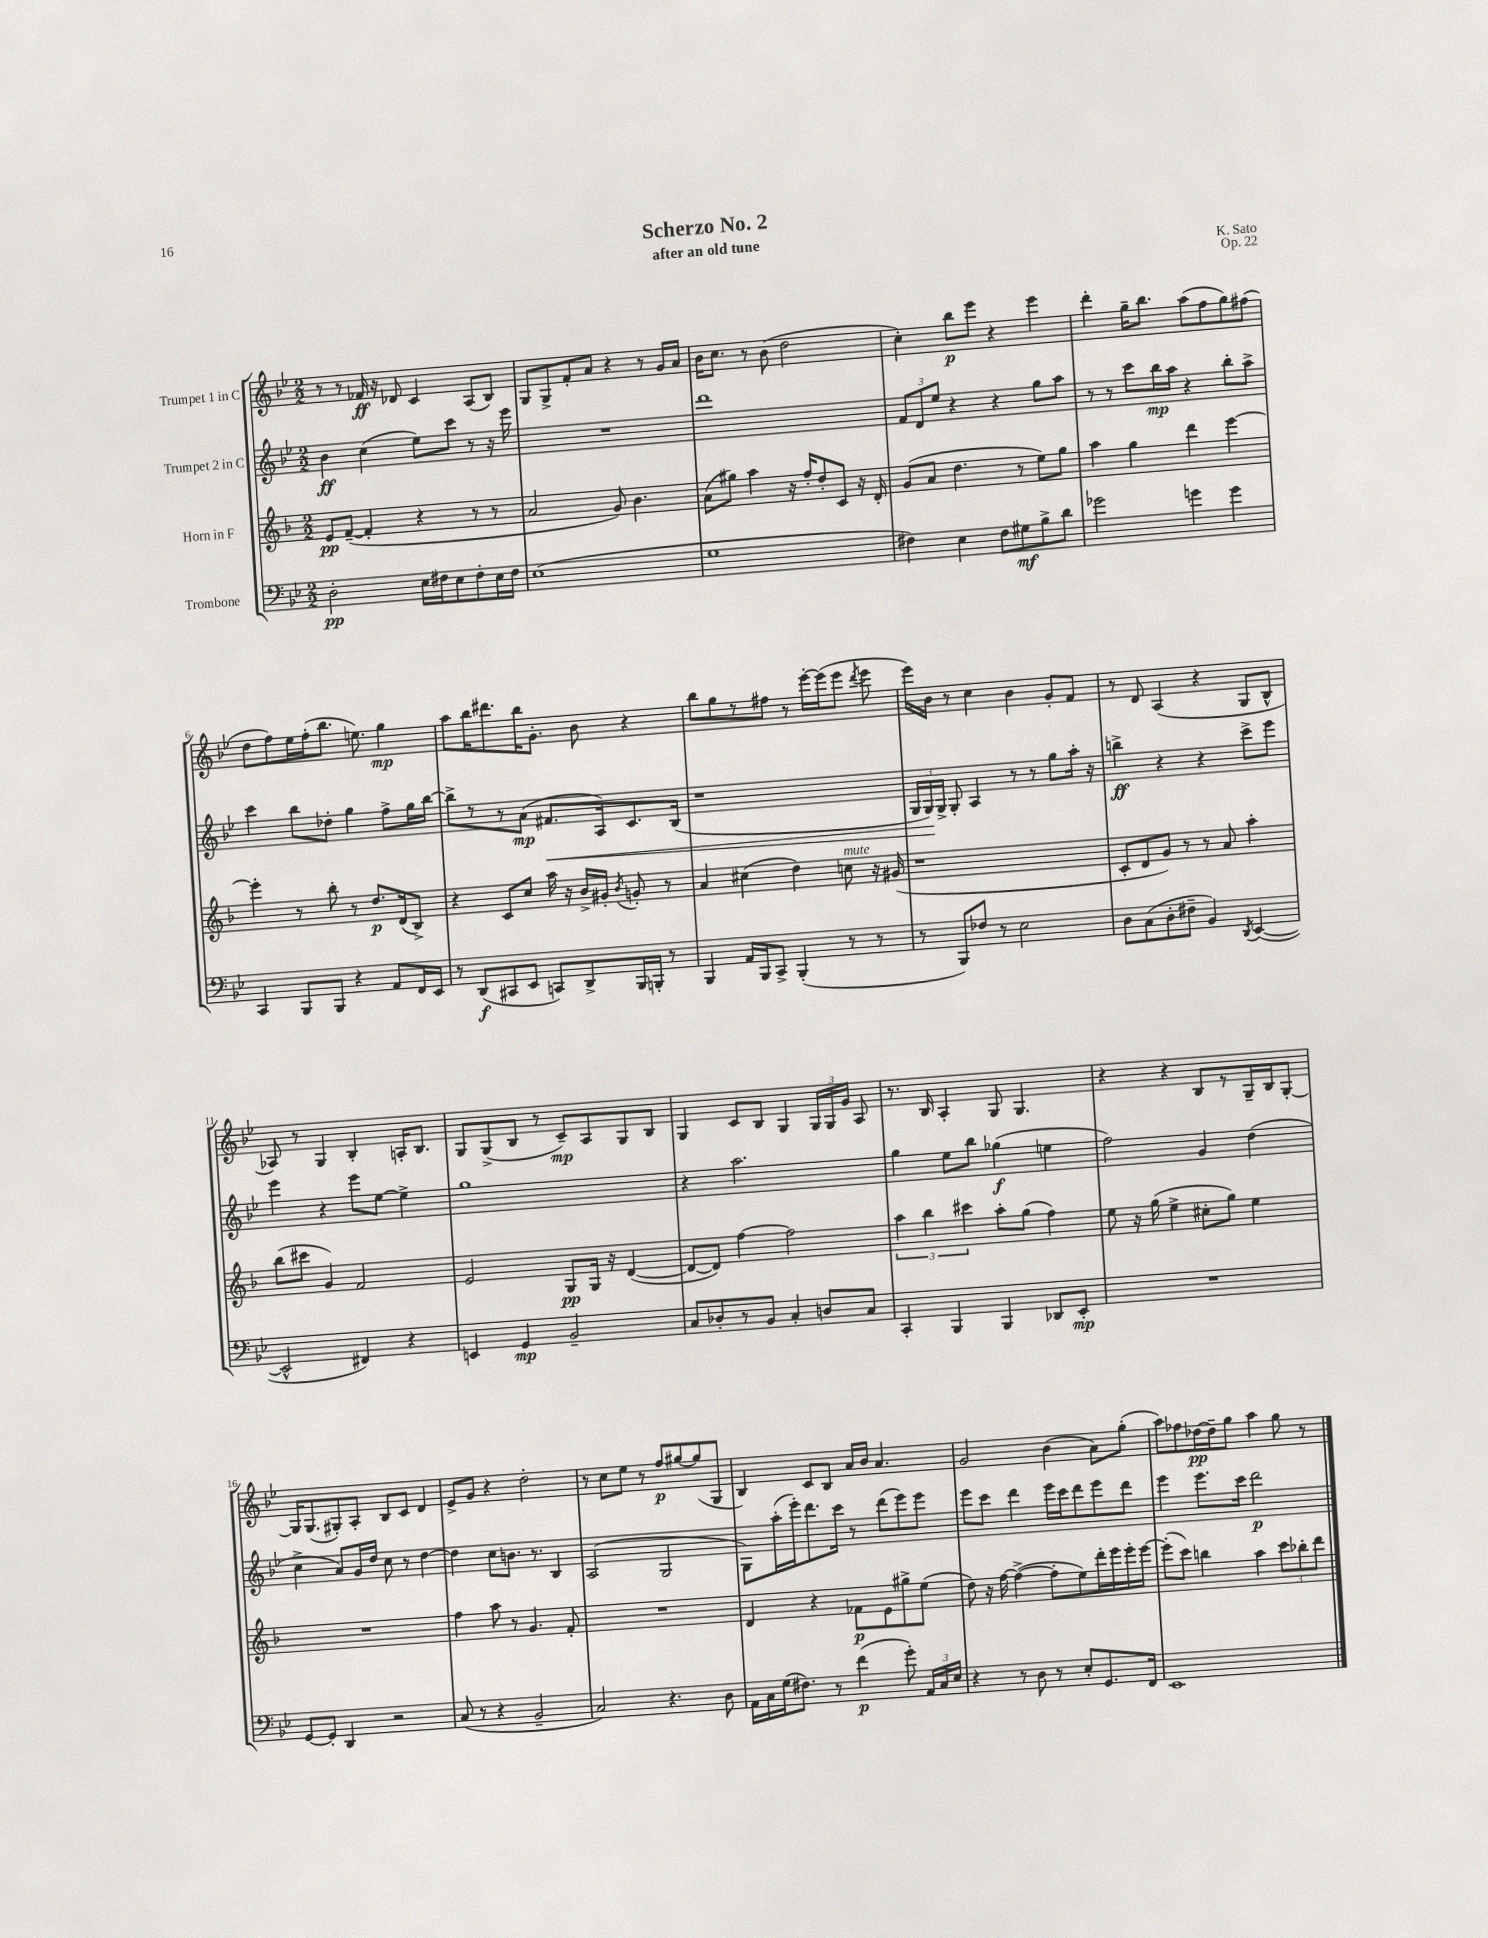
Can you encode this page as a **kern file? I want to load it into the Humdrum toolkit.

**kern	**kern	**kern	**kern
*staff4	*staff3	*staff2	*staff1
*clefF4	*clefG2	*clefG2	*clefG2
*k[b-e-]	*k[b-]	*k[b-e-]	*k[b-e-]
*M2/2	*M2/2	*M2/2	*M2/2
2D'	8e	4b-	8r
.	([8f~	.	8r
.	4f']	(4cc	16f-
.	.	.	16r
.	.	.	8d-
16E-	4r	8ee-)	4c
16F#	.	.	.
8E-	.	8ccc	.
8F#'	8r	8r	(8A
16E-	8r	16r	8B-)
16F#	.	16eee-	.
=	=	=	=
(1E-	2a	1r	8G
.	.	.	8G^
.	.	.	8f'
.	.	.	8a
.	8g)	.	4r
.	4.b-	.	.
.	.	.	8r
.	.	.	16g
.	.	.	16a
=	=	=	=
1G	(8a	1ddd	16b-
.	.	.	8.cc
.	8gg#)	.	.
.	4aa	.	8r
.	.	.	(8b-
.	16r	.	2dd
.	16ff'	.	.
.	8dd'	.	.
.	8c	.	.
.	16r	.	.
.	16d'	.	.
=	=	=	=
4F#)	(8g	12f	4cc')
.	.	12d	.
.	8a	.	.
.	.	12ee-	.
4E-	4.dd	4r	8bb-
.	.	.	8eee-
8F#	.	4r	4r
8G#	8r	.	.
8B-^	8ee)	8gg	4eee-
8d	8gg	8aa	.
=	=	=	=
2g-	4aa	8r	4ddd'
.	.	8r	.
.	4gg	8ccc	16gg~
.	.	.	8.bb-
.	.	16bb-	.
.	.	16aa	.
4g	4ddd	4r	(8aa
.	.	.	8ff
4g	[4eee	8bb-'	8gg)
.	.	8aa^	(8ff#
=	=	=	=
4CC	4eee']	4ccc	8dd
.	.	.	8ff)
8BBB-	8r	8bb-	16ee-
.	.	.	(16ff'
8BBB-	8bb-'	8dd-'	8.bb-
4r	8r	4gg	.
.	.	.	8.ee)
.	8.dd	.	.
8AA	.	8ff^	4gg
.	(16d	.	.
16FF	8B-^)	16gg	.
16EE-	.	[16bb-	.
=	=	=	=
8r	4r	8bb-^]	8aa
(8DD	.	8r	16bb-
.	.	.	8.ddd#
8CC#	8c	8r	.
8EE-	8cc	(8a	16bb-
.	.	.	8.g'
8CC)	16aa	8.f#	.
.	16r	.	.
8DD^	16b-^	.	8b-
.	16g#'	16A)	.
.	8qb-	.	.
16BBB-	8g'	8.c	4r
16BBB'	.	.	.
8r	8r	.	.
.	.	(16B-	.
=	=	=	=
4BBB-	4a	1r	8bb-
.	.	.	8gg
16AA	(4cc#	.	8r
16BBB-	.	.	.
8CC^	.	.	8ff#
(4BBB-'	4dd)	.	8r
.	.	.	[16eee-'
.	.	.	(16eee-]
8r	8cc	.	8eee-
.	.	.	8qddd
8r	16r	.	8eee-
.	(16g#	.	.
=	=	=	=
8r	1r	24G	16eee-)
.	.	24G)	.
.	.	.	16b-
.	.	24G^	.
8BBB-)	.	8G'	8r
8F-	.	4A	4cc
8r	.	.	.
2E-	.	8r	4b-
.	.	8r	.
.	.	8gg	8g'
.	.	16aa'	8f
.	.	16r	.
=	=	=	=
8D	8c'	4bb^	8r
(8C	8d	.	8d
8D'	8g)	4r	(4A
8F#~	8r	.	.
4BB-)	8r	4r	4r
.	8a	.	.
8qDD	.	.	.
([4EE-	4aa'	8ccc^	8G
.	.	8eee-	8B-^^
=	=	=	=
2EE-^^]	(8bb-	4eee-	8A-)
.	8ccc#	.	8r
.	4g)	4r	4G
4FF#)	2f	8eee-	4B-'
.	.	[8ee-	.
4r	.	4ee-^]	16A'
.	.	.	8.B-
=	=	=	=
4EE	2e	1gg	8G
.	.	.	(8G^
4GG	.	.	8B-
.	.	.	8r
2BB-~	8G	.	8c~)
.	16G	.	8A
.	16r	.	.
.	([4d	.	8G
.	.	.	8B-
=	=	=	=
8C	8d_	4r	4G
8D-'	8d])	.	.
8r	[4ff	2.aa	8c
8BB-	.	.	8B-
4C'	2ff]	.	4G
8D	.	.	24G
.	.	.	24G
.	.	.	24g
8C	.	.	8A
=	=	=	=
4CC'	6aa	4gg	8.r
.	6bb-	.	.
.	.	.	16B-
4BBB-	.	8ee-	4A'
.	6ccc#	.	.
.	.	8bb-	.
4BBB-	8aa'	(4gg-	8G
.	(8gg	.	4.G
8DD-	4ff)	4ee	.
8EE-'	.	.	.
=	=	=	=
1r	8ee	2ff)	4r
.	16r	.	.
.	(16gg	.	.
.	4ee^	.	4r
.	8cc#'	4g	8B-
.	8gg)	.	8r
.	4ee	(4dd	16G~
.	.	.	16B-
.	.	.	[8G'
=	=	=	=
[8GG	1r	4cc^	16G]
.	.	.	(8.G
8GG']	.	.	.
4DD	.	8a)	8G#')
.	.	16g	8A'
.	.	16dd	.
2r	.	8cc	8B-
.	.	8r	8c
.	.	[4dd	4d
=	=	=	=
(8C	4ff	4dd]	8e-^
8r	.	.	8g
4r	8aa	8cc	4r
.	8r	8.b	.
2BB-~	4.g	.	2dd'
.	.	8.r	.
.	.	4B-	.
.	8f'	.	.
=	=	=	=
2C)	1r	(2A	8r
.	.	.	8cc
.	.	.	8ee-
.	.	.	8r
4.r	.	2G	8ff
.	.	.	[8gg#
.	.	.	(8gg#]
8D	.	.	8G
=	=	=	=
16AA	4d	8G)	4B-)
16C	.	.	.
(16G	.	(16aa'	.
8.F#)	.	16eee-')	.
.	4r	8.ddd	8c
8r	.	.	8B-
.	.	16ccc	.
(4f	8f-	8r	16a
.	.	.	16b-
.	8e	(8ddd	4.a
8g')	8gg#^	8eee-)	.
24AA	(8ee	8eee-	.
24C	.	.	.
24E-	.	.	.
=	=	=	=
4r	8dd)	8eee-	2g
.	16r	8ccc	.
.	[16ff	.	.
8r	(4ff^_	4ddd	.
8D	.	.	.
8r	8ff']	16eee-	(4b-
.	.	16ccc	.
8E-'	8ee)	8ddd	.
8.GG	16ddd'	8eee-	8a)
.	16eee	.	.
.	16eee'	8ddd	(8gg'
16FF	[16eee	.	.
=	=	=	=
1EE-	(8eee']	4eee-	8aa)
.	8ccc)	.	8ff-
.	4bb	8.eee-	[16dd-
.	.	.	16dd-~]
.	.	.	8gg
.	.	16ccc	.
.	4aa	2ddd	4aa
.	12ccc	.	8gg
.	12bb-'	.	.
.	.	.	8r
.	12ddd	.	.
==	==	==	==
*-	*-	*-	*-
